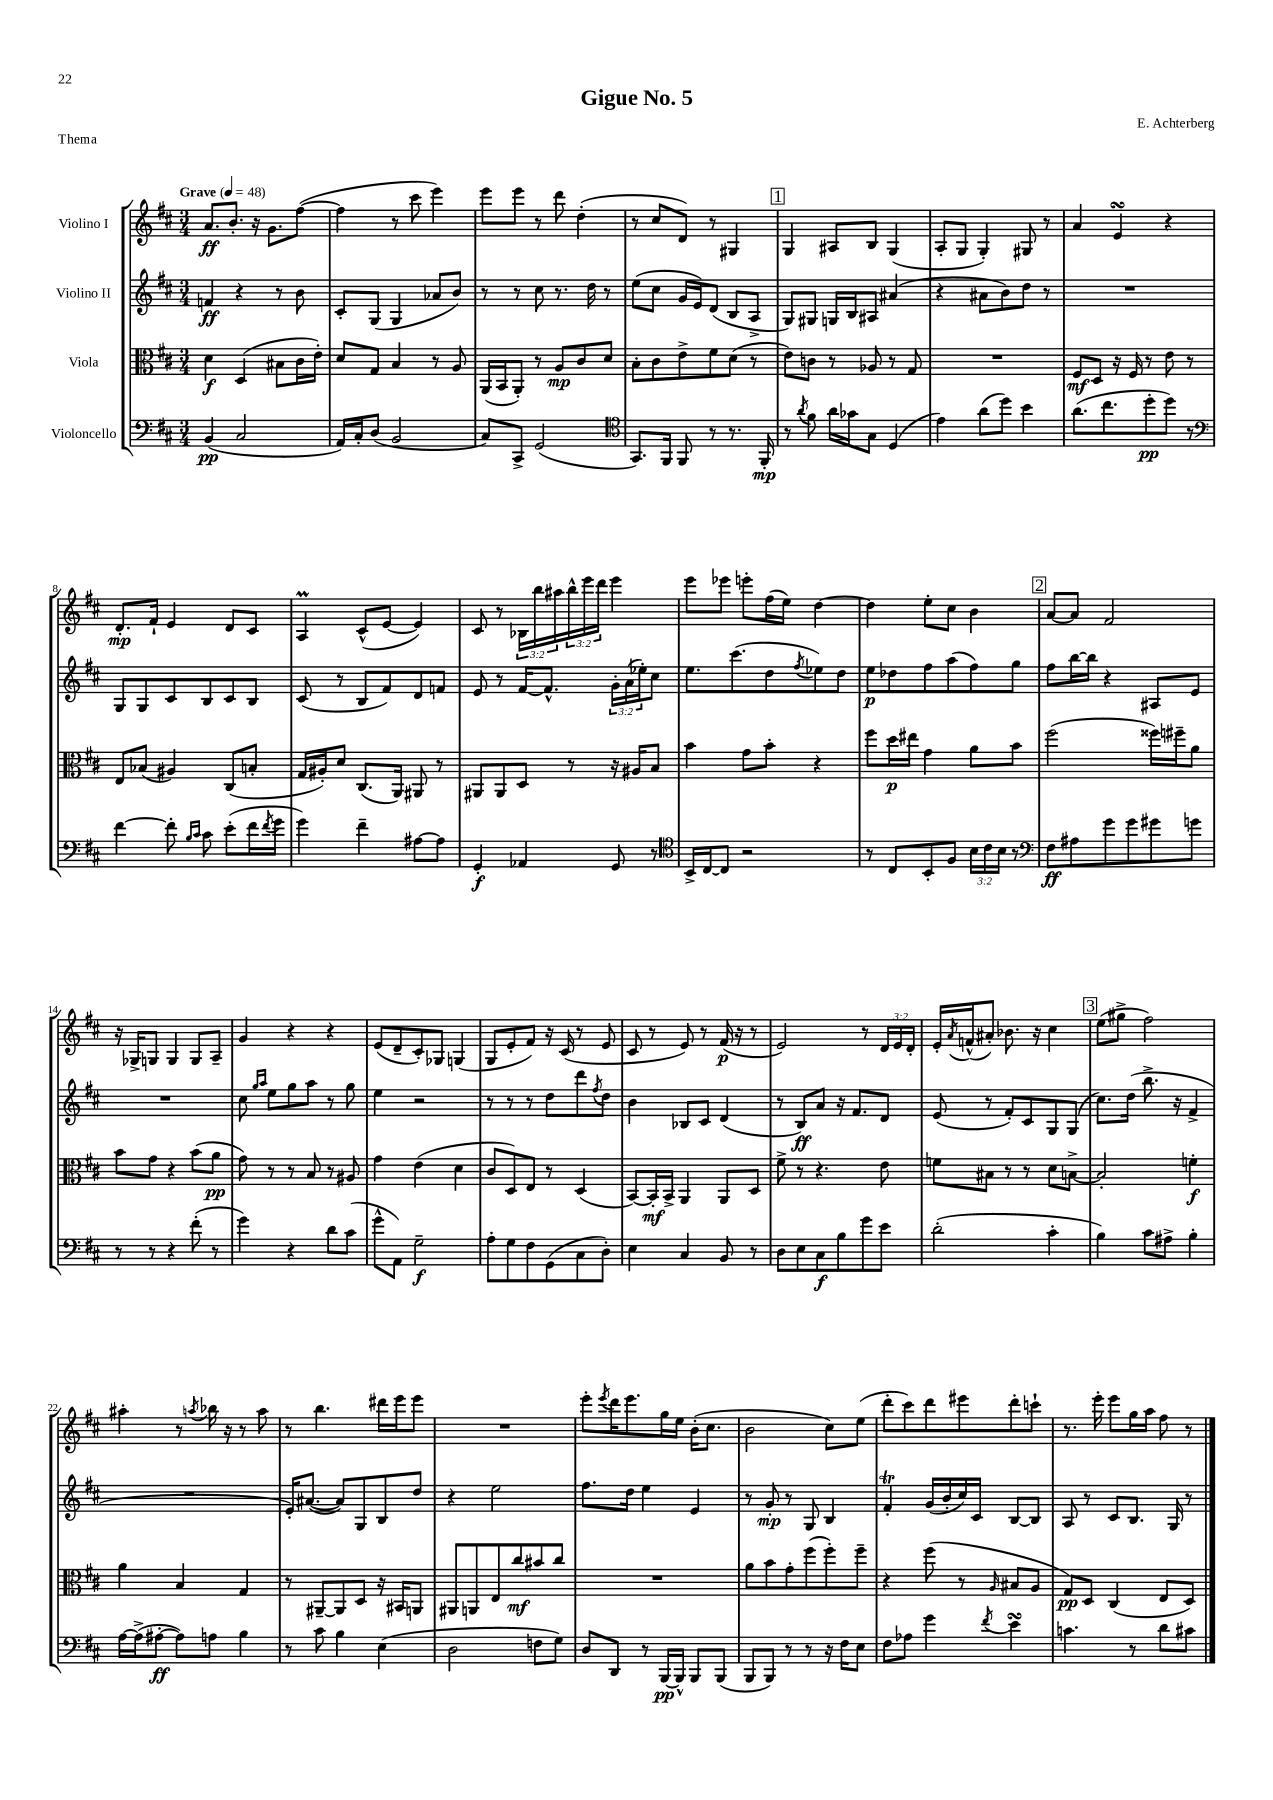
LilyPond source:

\header { title = "Gigue No. 5" composer = "E. Achterberg" piece = "Thema" }
<<
\new StaffGroup <<
\new Staff = "s0" \with { instrumentName = "Violino I" } {
    \clef treble \key d \major \numericTimeSignature \time 3/4 \override Staff.TupletNumber.text = #tuplet-number::calc-fraction-text \tempo "Grave" 4 = 48
    a'8.\ff b'8.-. r16 g'8. fis''8~( |
    fis''4 r8 cis'''8 e'''4) |
    e'''8 e'''8 r8 d'''8 d''4-.( |
    r8 cis''8 d'8) r8 gis4 |
    \mark \markup { \box "1" } g4 ais8 b8 g4( |
    a8-. g8 g4-.) gis8 r8 |
    a'4 e'4\turn r4 |
    d'8.-.\mp fis'16-! e'4 d'8 cis'8 |
    a4\prall cis'8-^( e'8~ e'4) |
    cis'8 r8 \tuplet 3/2 { bes16 b''16 ais''16 } \tuplet 3/2 { b''16-^ e'''16 d'''16 } e'''4 |
    e'''8 ees'''8 e'''8-. fis''16( e''16) d''4~ |
    d''4 e''8-. cis''8 b'4 |
    \mark \markup { \box "2" } a'8~ a'8 fis'2 |
    r16 ges16-> g8 g4 g8 a8-- |
    g'4 r4 r4 |
    e'8( d'8-- cis'8-.) ges8 g4( |
    g8 e'8-. fis'8) r16 cis'16( r8 e'8 |
    cis'8 r8 e'8) r8 fis'16\p( r16 r8 |
    e'2) r8 \tuplet 3/2 { d'16 e'16 d'16-. } |
    e'16-. \acciaccatura { a'8 } f'16-^( ais'8-.) bes'8. r16 cis''4 |
    \mark \markup { \box "3" } e''8( gis''8-> fis''2) |
    ais''4-. r8 \acciaccatura { a''8 } bes''16 r16 r8 a''8 |
    r8 b''4. dis'''16 e'''16 e'''8 |
    R2. |
    e'''8-. \acciaccatura { e'''8 } d'''16 e'''8. g''16 e''16 b'16-.( cis''8. |
    b'2 cis''8) e''8( |
    d'''8-. cis'''8) d'''8 eis'''8 d'''8-. c'''8-! |
    r8. e'''16-. e'''8 g''16 a''16 fis''8 r8 \bar "|." |
}
\new Staff = "s1" \with { instrumentName = "Violino II" } {
    \clef treble \key d \major \numericTimeSignature \time 3/4 \override Staff.TupletNumber.text = #tuplet-number::calc-fraction-text
    f'4\ff r4 r8 b'8 |
    cis'8-. g8( g4 aes'8 b'8) |
    r8 r8 cis''8 r8. d''16 r8 |
    e''8( cis''8 g'16 e'16) d'8( b8 a8-> |
    \mark \markup { \box "1" } g8) gis8 g16 b16 ais8 ais'4( |
    r4 ais'8 b'8) d''8 r8 |
    R2. |
    g8 g8 cis'8 b8 cis'8 b8 |
    cis'8( r8 b8 fis'8) d'8 f'8 |
    e'8 r8 fis'16~ fis'8.-^ \tuplet 3/2 { g'16-. a'16( ees''16-.) } cis''8 |
    e''8. cis'''8.( d''8 \acciaccatura { fis''8 } ees''8) d''8 |
    e''8\p des''8 fis''8 a''8( fis''8) g''8 |
    \mark \markup { \box "2" } fis''8 b''16~ b''16 r4 ais8 e'8 |
    R2. |
    cis''8 \grace { g''16 a''16 } e''8 g''8 a''8 r8 g''8 |
    e''4 r2 |
    r8 r8 r8 d''8 d'''8 \acciaccatura { fis''8 } d''8 |
    b'4 bes8 cis'8 d'4( |
    r8 b8\ff) a'8 r16 fis'8. d'8 |
    e'8( r8 fis'8-.) cis'8 g8 g8( |
    \mark \markup { \box "3" } cis''8.) d''16( b''8.-> r16 fis'4-> |
    R2. |
    e'16-.) ais'8.~( ais'8) g8 b8 d''8 |
    r4 e''2 |
    fis''8. d''16 e''4 e'4 |
    r8 g'8-.\mp r8 g8 b4 |
    fis'4-.\trill g'16( b'16-. cis''16) cis'16 b8~ b8 |
    a8 r8 cis'8 b8. g16 r8 \bar "|." |
}
\new Staff = "s2" \with { instrumentName = "Viola" } {
    \clef alto \key d \major \numericTimeSignature \time 3/4
    d'4\f d4( bis8 cis'16 e'16-.) |
    d'8 g8 b4 r8 a8 |
    a,16( b,16 a,8-.) r8 a8\mp cis'8 d'8 |
    b8-. cis'8 e'8-> fis'8 d'8( r8 |
    \mark \markup { \box "1" } e'8) c'8 r8 aes8 r8 g8 |
    R2. |
    fis8\mf d8 r16 fis16 r8 e'8 r8 |
    e8 bes8( ais4) cis8( b8-. |
    g16 ais16-.) d'8 cis8.( a,16) ais,8 r8 |
    ais,8 ais,8 d8 r8 r16 ais16 b8 |
    b'4 g'8 b'8-. r4 |
    fis''8 d''16\p eis''16 g'4 a'8 b'8 |
    \mark \markup { \box "2" } fis''2( fisis''16) fis''16-- a'8 |
    b'8 g'8 r4 b'8( a'8\pp |
    g'8) r8 r8 b8 r8 ais8 |
    g'4 e'4( d'4 |
    cis'8 d8) e8 r8 d4( |
    b,8~) b,16-.\mf b,16-> a,4 a,8 d8 |
    fis'8-> r8 r4. e'8 |
    f'8 bis8 r8 r8 d'8 b8~-> |
    \mark \markup { \box "3" } b2-. f'4-.\f |
    a'4 b4 g4 |
    r8 ais,8~-- ais,8 d8 r16 bis,16 a,8 |
    ais,8 a,8 e8 cis''8\mf bis'8 cis''8 |
    R2. |
    a'8 b'8 g'8-. fis''8( fis''8-.) fis''8-- |
    r4 fis''8( r8 \grace { a16 } bis8 a8 |
    g8\pp) d8 cis4( e8 d8) \bar "|." |
}
\new Staff = "s3" \with { instrumentName = "Violoncello" } {
    \clef bass \key d \major \numericTimeSignature \time 3/4 \override Staff.TupletNumber.text = #tuplet-number::calc-fraction-text
    b,4\pp( cis2 |
    a,16) cis16-. d8( b,2 |
    cis8) cis,8-> g,2( |
    \clef tenor g,8.) fis,16 fis,8 r8 r8. fis,16-.\mp |
    \mark \markup { \box "1" } r8 \acciaccatura { a'8 } fis'8 a'16 ges'16 g8 d4( |
    e'4) a'8( d''8) b'4 |
    a'8.( cis''8. d''8-.\pp d''8) r8 |
    \clef bass fis'4~ fis'8-. \grace { b16 cis'16 } cis'8 e'8-.( fis'16 \acciaccatura { fis'8 } g'16 |
    g'4) fis'4-- ais8~ ais8 |
    g,4-.\f aes,4 g,8 r8 |
    \clef tenor b,16-> cis16~ cis8 r2 |
    r8 cis8 b,8-. fis8 \tuplet 3/2 { b16 cis'16 b16 } r8 |
    \mark \markup { \box "2" } \clef bass fis8\ff ais8 g'8 g'8 gis'8 g'8 |
    r8 r8 r4 fis'8-.( r8 |
    g'4) r4 d'8 cis'8( |
    g'8-^ a,8) g2--\f |
    a8-. g8 fis8 g,8( cis8 d8-.) |
    e4 cis4 b,8 r8 |
    d8 e8 cis8\f b8 g'8 e'8 |
    d'2-.( cis'4-. |
    \mark \markup { \box "3" } b4) cis'8 ais8-> b4-. |
    a16~ a16->( ais8~-.\ff ais8) a8 b4 |
    r8 cis'8 b4 e4( |
    d2 f8 g8) |
    d8 d,8 r8 b,,16~\pp b,,16-^ b,,8 b,,8( |
    b,,8 b,,8) r8 r8 r16 fis16 e8 |
    fis8 aes8 g'4 \acciaccatura { fis'8 } e'4\turn |
    c'4. r8 d'8 cis'8 \bar "|." |
}
>>
>>
